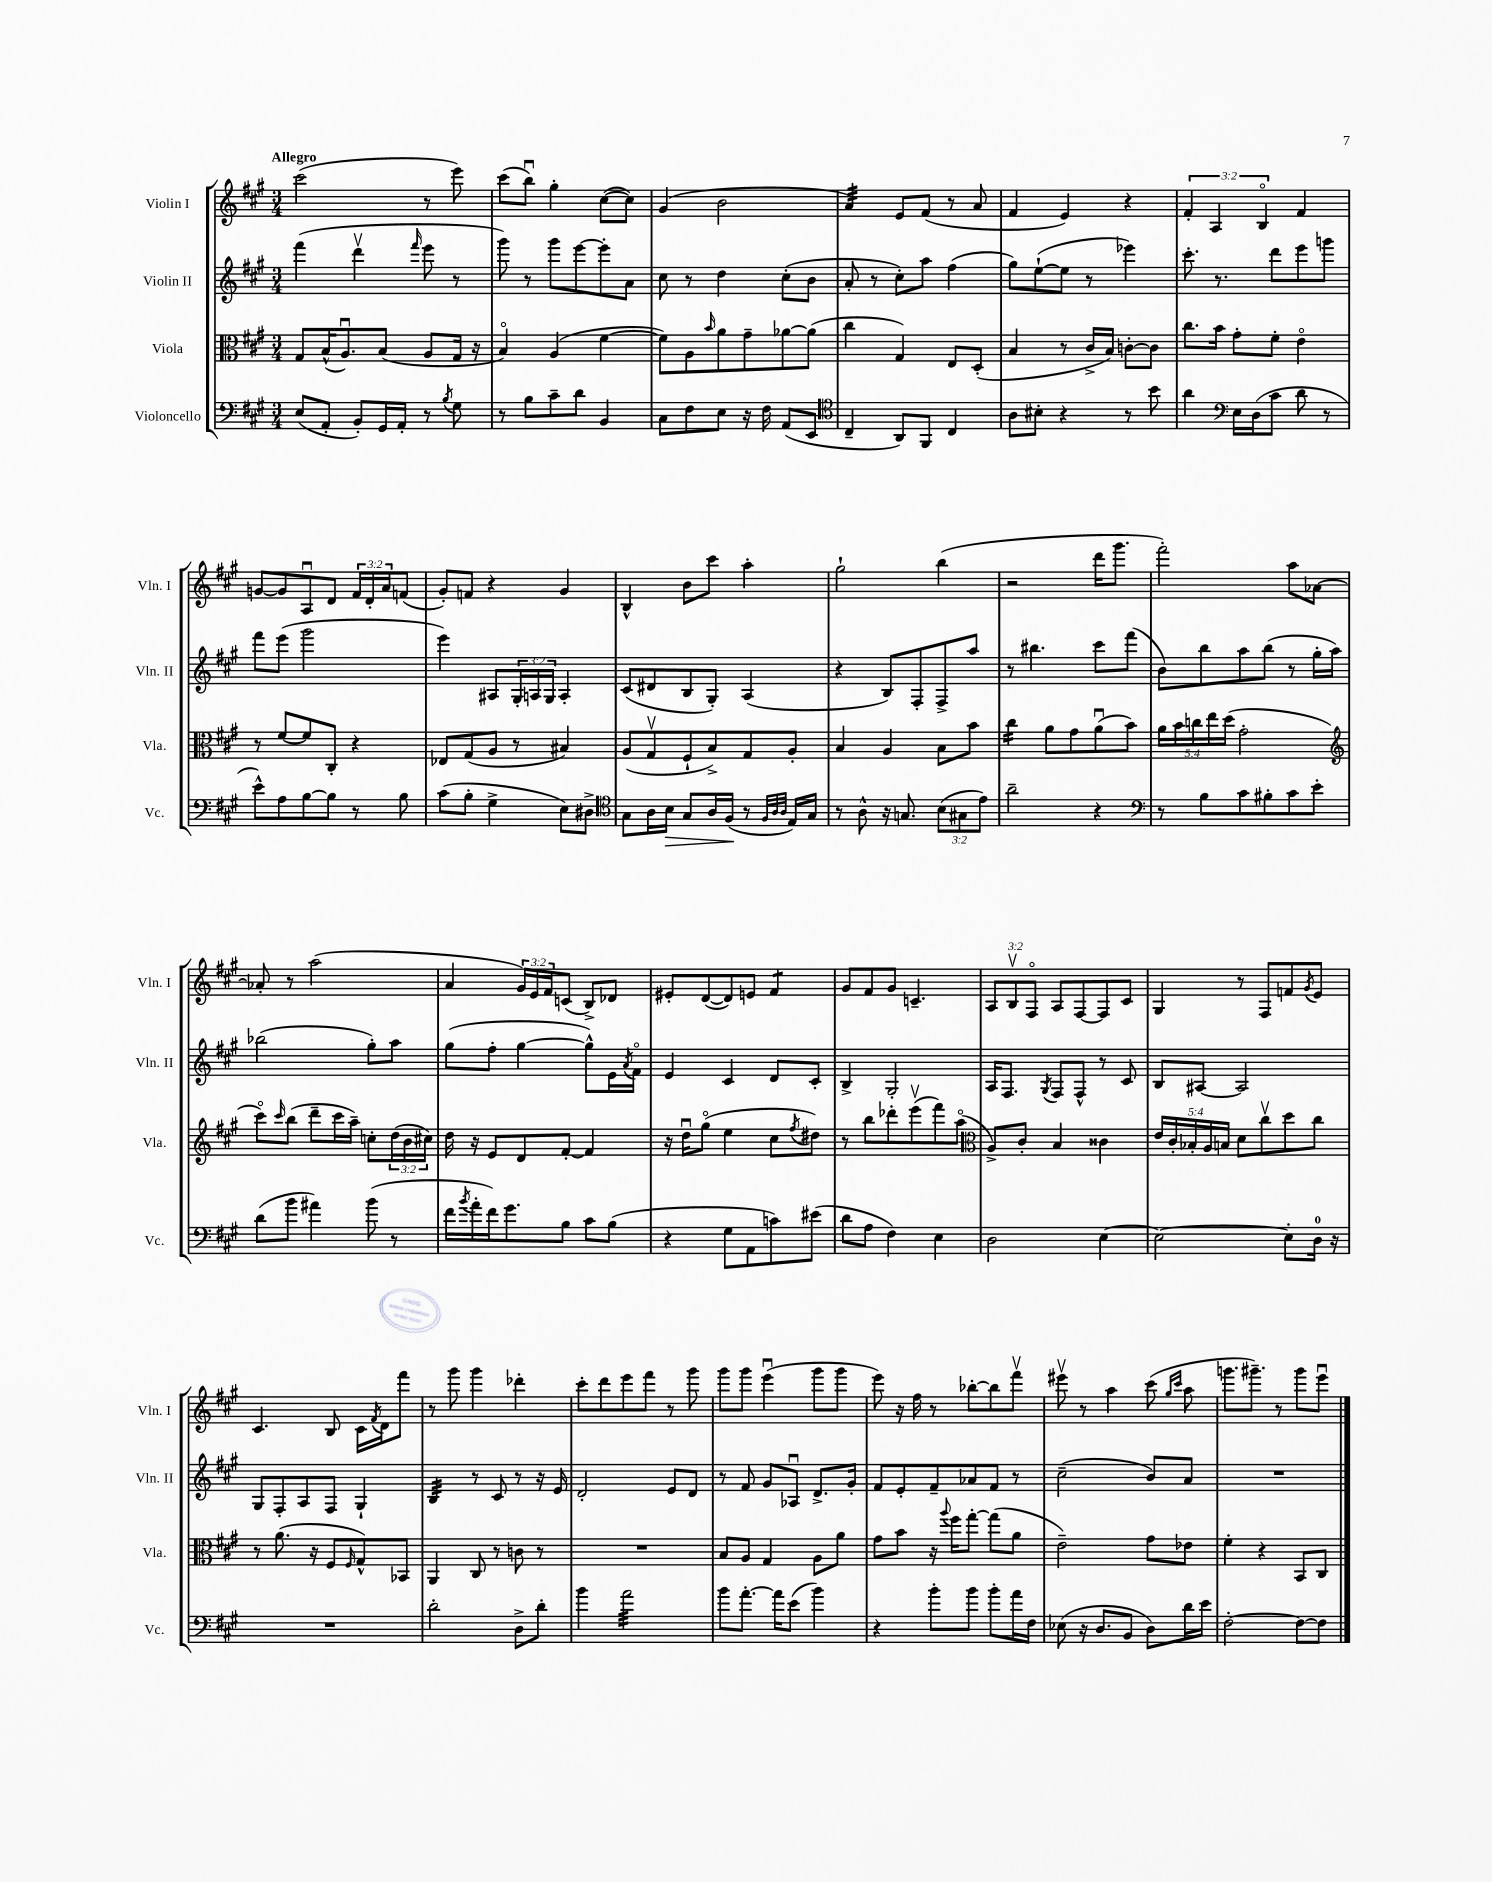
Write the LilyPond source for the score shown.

<<
\new StaffGroup <<
\new Staff = "s0" \with { instrumentName = "Violin I" shortInstrumentName = "Vln. I" } {
    \clef treble \key a \major \numericTimeSignature \time 3/4 \override Staff.TupletNumber.text = #tuplet-number::calc-fraction-text \tempo "Allegro"
    cis'''2( r8 e'''8) |
    cis'''8( b''8\downbow) gis''4-. cis''8~( cis''8) |
    gis'4( b'2 |
    a'4:32) e'8 fis'8( r8 a'8 |
    fis'4 e'4) r4 |
    \tuplet 3/2 { fis'4-. a4 b4\flageolet } fis'4 |
    g'8~ g'8 a8\downbow d'8 \tuplet 3/2 { fis'16 d'16-. a'16 } f'8( |
    gis'8-.) f'8 r4 gis'4 |
    b4-^ b'8 cis'''8 a''4-. |
    gis''2-! b''4( |
    r2 d'''16 gis'''8. |
    fis'''2-.) a''8 aes'8~ |
    aes'8-. r8 a''2( |
    a'4 \tuplet 3/2 { gis'16) e'16 fis'16 } c'8( b8->) des'8 |
    eis'8-. d'8~( d'8) e'8 fis'4:8 |
    gis'8 fis'8 gis'8 c'4.-- |
    \tuplet 3/2 { a8 b8\upbow fis8\flageolet } a8 fis8~ fis8 cis'8 |
    gis4 r8 fis8 f'8 \acciaccatura { gis'8 } e'8 |
    cis'4. b8 cis'16 \acciaccatura { fis'8 } d'16 fis'''8 |
    r8 gis'''8 gis'''4 des'''4-. |
    cis'''8-. d'''8 e'''8 fis'''8 r8 gis'''8 |
    gis'''8 gis'''8 e'''4\downbow( gis'''8 gis'''8 |
    e'''8) r16 fis''16 r8 bes''8~-. bes''8 fis'''8\upbow |
    eis'''8\upbow r8 a''4 cis'''8( \grace { gis''16 cis'''16 } a''8 |
    g'''8. gis'''8.--) r8 gis'''8 e'''8\downbow \bar "|." |
}
\new Staff = "s1" \with { instrumentName = "Violin II" shortInstrumentName = "Vln. II" } {
    \clef treble \key a \major \numericTimeSignature \time 3/4 \override Staff.TupletNumber.text = #tuplet-number::calc-fraction-text
    fis'''4( d'''4\upbow \grace { fis'''16 } e'''8 r8 |
    gis'''8) r8 gis'''8 e'''8~ e'''8-. a'8 |
    cis''8 r8 d''4 cis''8-.( b'8 |
    a'8-. r8 cis''8-.) a''8 fis''4( |
    gis''8) e''8~-!( e''8 r8 ees'''4) |
    cis'''8.-. r8. d'''8 e'''8 g'''8 |
    fis'''8 e'''8( gis'''2 |
    e'''4) ais8 \tuplet 3/2 { gis16-. a16 gis16 } a4-. |
    cis'8( dis'8 b8 gis8-.) a4( |
    r4 b8) fis8-. fis8-> a''8 |
    r8 bis''4. cis'''8 fis'''8( |
    b'8) b''8 a''8 b''8( r8 gis''16-. a''16) |
    bes''2( gis''8-.) a''8 |
    gis''8( fis''8-. gis''4~ gis''8-^) e'16 \acciaccatura { a'8 } fis'16\flageolet |
    e'4 cis'4 d'8 cis'8-. |
    b4-> gis2-. |
    a16 fis8. \acciaccatura { gis8 } fis8 fis8-^ r8 cis'8 |
    b8 ais8~ ais2 |
    gis8 fis8-. a8 fis8 gis4-! |
    b4:32 r8 cis'8 r8 r16 e'16 |
    d'2-. e'8 d'8 |
    r8 fis'8 gis'8 aes8\downbow d'8.-> gis'16-. |
    fis'8 e'8-. fis'8-- aes'8 fis'8 r8 |
    cis''2--( b'8) a'8 |
    R2. \bar "|." |
}
\new Staff = "s2" \with { instrumentName = "Viola" shortInstrumentName = "Vla." } {
    \clef alto \key a \major \numericTimeSignature \time 3/4 \override Staff.TupletNumber.text = #tuplet-number::calc-fraction-text
    gis8 b16-^( a8.\downbow) b8( a8 gis16 r16 |
    b4\flageolet) a4( fis'4~ |
    fis'8) a8 \grace { b'16 } a'8 gis'8-- aes'8~ aes'8( |
    cis''4 gis4) e8 d8-.( |
    b4 r8 cis'16-> b16) c'8~-. c'8 |
    cis''8. b'16 gis'8-. fis'8-. e'4\flageolet |
    r8 fis'8~ fis'8 cis8-. r4 |
    ees8 gis8( a8 r8 bis4) |
    a8( gis8\upbow fis8-! b8->) gis8 a8-. |
    b4 a4 b8 b'8 |
    cis''4:16 a'8 gis'8 a'8\downbow( b'8) |
    \tuplet 5/4 { a'16 b'16 c''16 e''16 d''16( } gis'2-. |
    \clef treble cis'''8\flageolet) \grace { cis'''16 } b''8( d'''8-- cis'''16 a''16--) c''8-. \tuplet 3/2 { d''16( b'16 cis''16) } |
    d''16 r16 e'8 d'8 fis'8~-. fis'4 |
    r16 d''16\downbow gis''8\flageolet( e''4 cis''8 \acciaccatura { fis''8 } dis''8) |
    r8 b''8 des'''8-. e'''8\upbow( fis'''8) a''8\flageolet( |
    \clef alto a8->) cis'8-. b4 cisis'4 |
    \tuplet 5/4 { e'16 cis'16-. bes16-. a16 b16 } d'8 cis''8\upbow d''8 cis''8 |
    r8 a'8.( r16 fis8 \grace { fis16 } gis8-^) bes,8 |
    a,4 cis8 r8 c'8 r8 |
    R2. |
    b8 a8 gis4 a8 a'8 |
    gis'8 b'8 r16 \appoggiatura { a''8 } fis''16 gis''8~-. gis''8( a'8 |
    e'2--) gis'8 ees'8 |
    fis'4-. r4 b,8 cis8 \bar "|." |
}
\new Staff = "s3" \with { instrumentName = "Violoncello" shortInstrumentName = "Vc." } {
    \clef bass \key a \major \numericTimeSignature \time 3/4 \override Staff.TupletNumber.text = #tuplet-number::calc-fraction-text
    e8( a,8-. b,8-.) gis,16 a,16-. r8 \acciaccatura { b8 } gis8 |
    r8 b8 cis'8-- d'8 b,4 |
    cis8 fis8 e8 r16 fis16 a,8( e,8 |
    \clef tenor cis4-- a,8) fis,8 cis4 |
    a8 bis8-. r4 r8 b'8 |
    a'4 \clef bass e16 d16( cis'8 d'8 r8 |
    e'8-^) a8 b8~ b8 r8 b8 |
    cis'8( b8-. gis4-> e8) dis8-> |
    \clef tenor gis8 a16 b16\> gis8 a16 fis16\!( r8 \grace { fis32 a32 a32 } e16) gis16 |
    r8 a8-^ r16 g8. \tuplet 3/2 { b8( gis8 e'8) } |
    a'2-- r4 |
    \clef bass r8 b8 cis'8 bis8-. cis'8 e'8-. |
    d'8( b'8 ais'4) b'8( r8 |
    fis'16 \acciaccatura { b'8 } a'16-. fis'16) gis'8. b8 cis'8 b8( |
    r4 gis8 a,8 c'8) eis'8( |
    d'8 a8 fis4) e4 |
    d2 e4~ |
    e2~ e8-. d16-0 r16 |
    R2. |
    d'2-. d8-> d'8-. |
    b'4 a'2:32 |
    b'8 a'8.~-. a'16 e'8( b'4) |
    r4 b'8-. b'8 b'8-. a'16 fis16 |
    ees8( r16 d8. b,8 d8) d'16 e'16 |
    fis2~-. fis8~ fis8 \bar "|." |
}
>>
>>
\layout { \context { \Score \remove "Bar_number_engraver" } }
